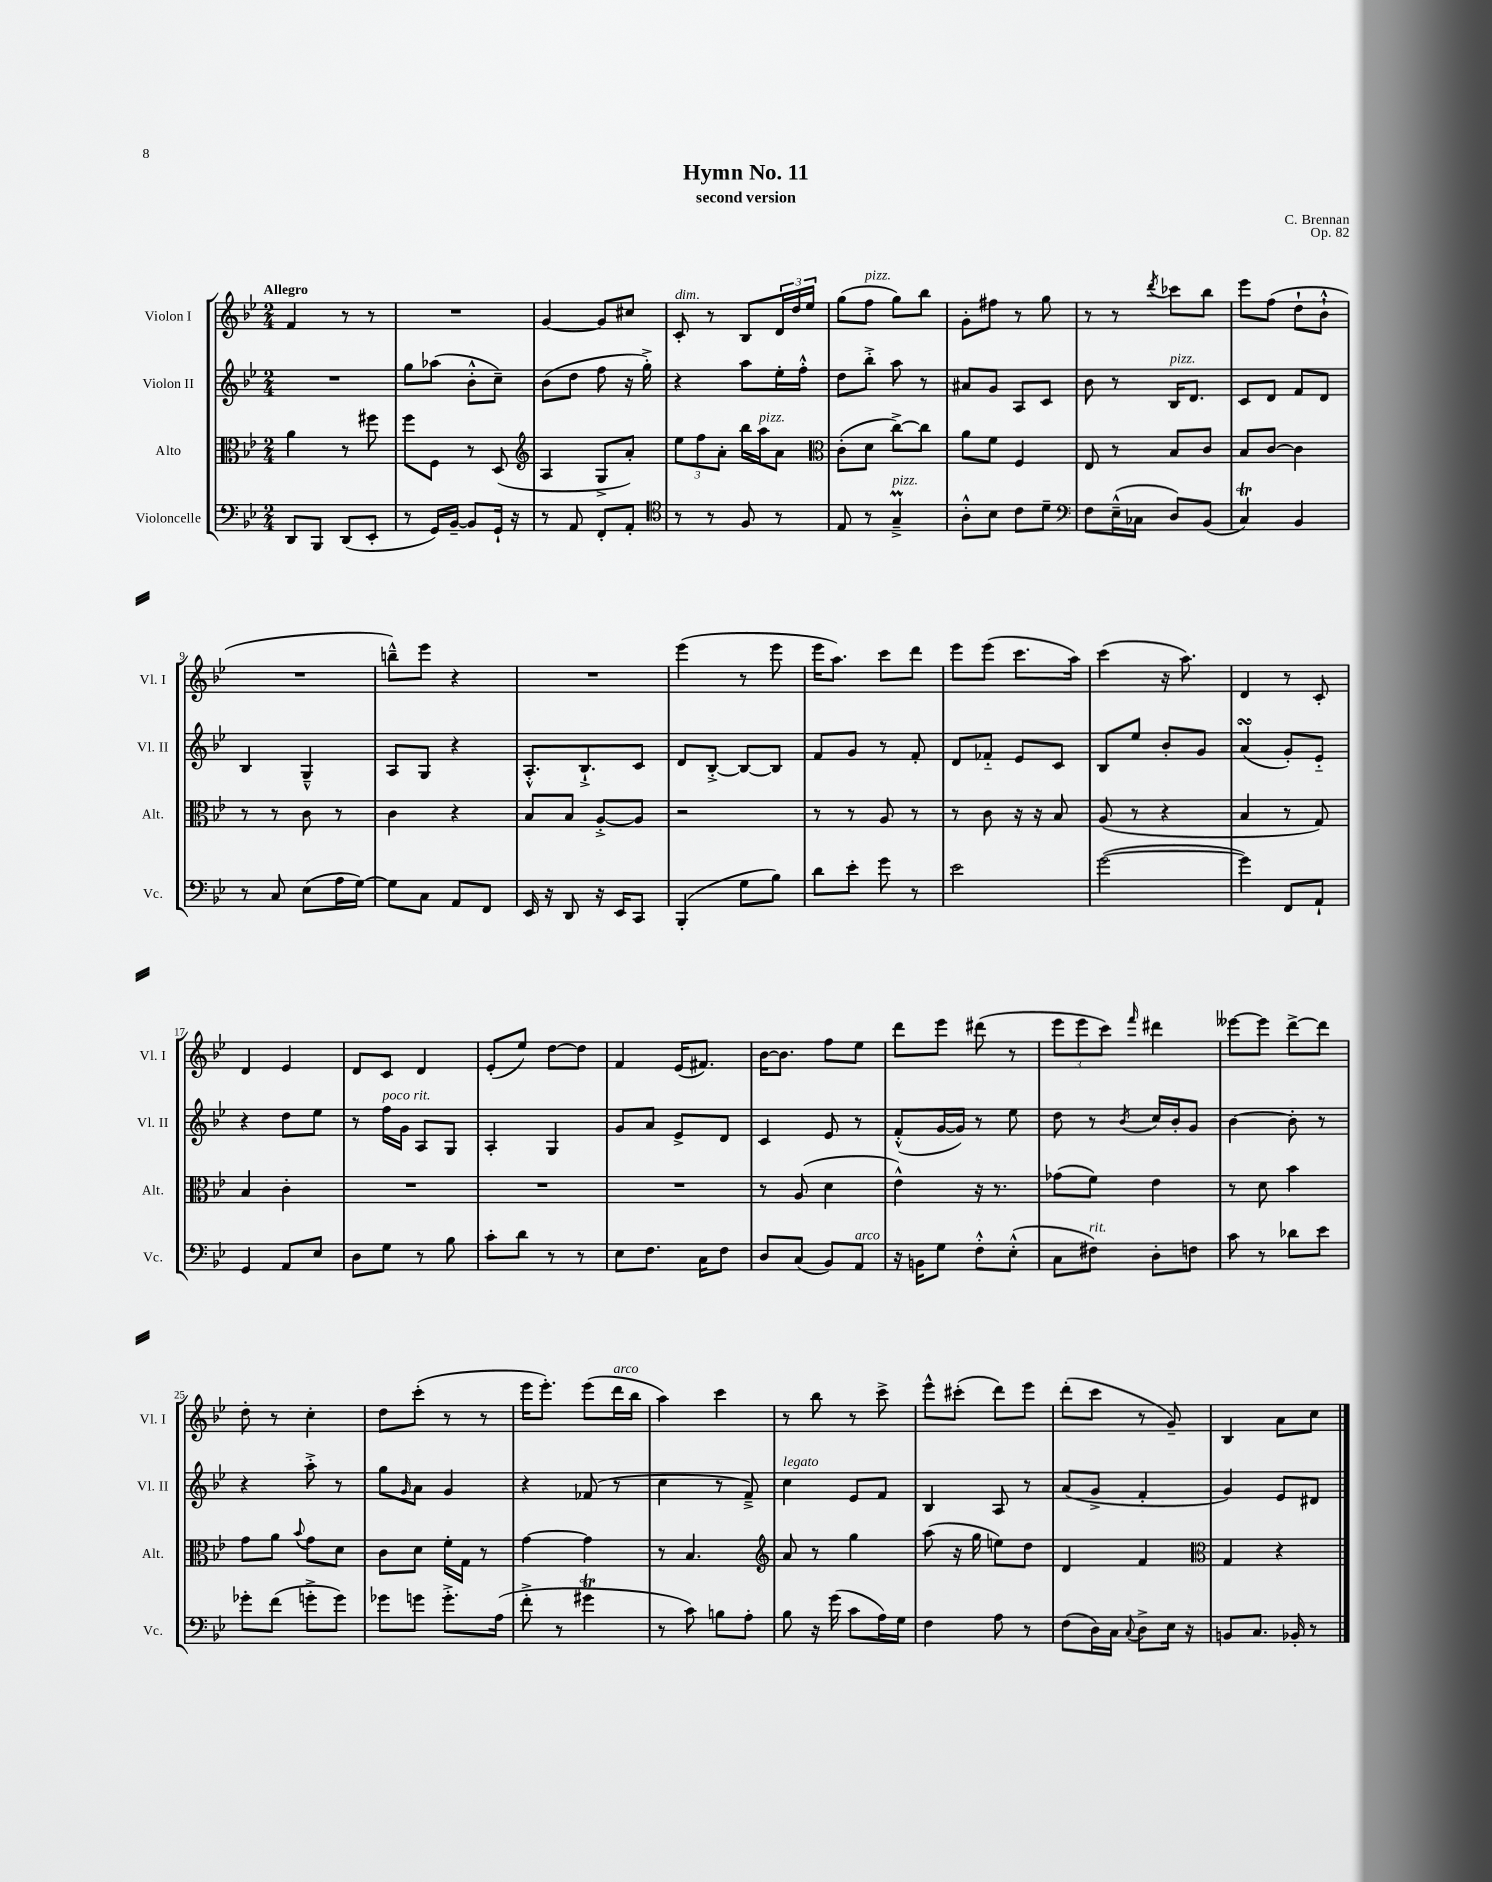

**kern	**kern	**kern	**kern
*part4	*part3	*part2	*part1
*staff4	*staff3	*staff2	*staff1
*I"Violoncelle	*I"Alto	*I"Violon II	*I"Violon I
*I'Vc.	*I'Alt.	*I'Vl. II	*I'Vl. I
*clefF4	*clefC3	*clefG2	*clefG2
*k[b-e-]	*k[b-e-]	*k[b-e-]	*k[b-e-]
*M2/4	*M2/4	*M2/4	*M2/4
=1	=1	=1	=1
!	!	!	!LO:TX:a:B:t=Allegro
8DD/L	4a\	2r	4f/
8BBB-/J	.	.	.
(8DD/L	8r	.	8r
8EE-'/J	8ff#X\	.	8r
=2	=2	=2	=2
8r	8ff\L	8gg\L	2r
16GG/LL)	8F\J	(8aa-X\J	.
[16BB-~/JJ	.	.	.
8BB-/L]	8r	8b-'^^\L	.
16GG`/Jk	(8D/	8cc~\J)	.
16r	.	.	.
=3	=3	=3	=3
*	*clefG2	*	*
8r	4A/	(8b-\L	[4g/
8AA/	.	8dd\J	.
8FF'/L	8G^/L	8ff\	8g/L]
8AA'/J	8a'/J)	16r	8cc#X/J
.	.	16gg'^\)	.
=4	=4	=4	=4
*clefC4	*	*	*
!	!	!	!LO:TX:a:i:t=dim.
8r	12ee-\L	4r	8c'/
.	12ff\	.	.
8r	.	.	8r
.	12a'\J	.	.
8F/	16bb-\LL	8aa\L	8B-/L
!	!LO:TX:a:i:t=pizz.	!	!
.	16aa\J	.	.
8r	8a\J	16ee-'\L	24d/L
.	.	.	24dd/
.	.	16ff'^^\JJ	.
.	.	.	24ee-/JJ
=5	=5	=5	=5
*	*clefC3	*	*
8E-/	(8c'\L	8dd\L	(8gg\L
!	!	!	!LO:TX:a:i:t=pizz.
8r	8d\J	8bb-'^\J	8ff\J
!LO:TX:a:i:t=pizz.	!	!	!
4GM~^/	[8cc^\L)	8aa\	8gg\L)
.	8cc\J]	8r	8bb-\J
=6	=6	=6	=6
8A'^^\L	8a\L	8a#X/L	8g'\L
8B-\J	8f\J	8g/J	8ff#X\J
8c\L	4F/	8A/L	8r
8d~\J	.	8c/J	8gg\
=7	=7	=7	=7
*clefF4	*	*	*
8F\L	8E-/	8b-\	8r
(16E-~^^\L	8r	8r	8r
16C-X\JJ	.	.	.
.	.	.	8qddd/
!	!	!LO:TX:a:i:t=pizz.	!
8D/L)	8B-/L	16B-/KL	8ccc-X\L
.	.	8.d/J	.
(8BB-/J	8c/J	.	8bb-\J
=8	=8	=8	=8
4CT/)	8B-/L	8c/L	8eee-\L
.	[8c/J	8d/J	(8ff\J
4BB-/	4c\]	8f/L	8dd`\L
.	.	8d/J	8b-`^^\J
!!LO:LB:g=z
=9	=9	=9	=9
8r	8r	4B-/	2r
8C/	8r	.	.
(8E-\L	8c\	4G~^^/	.
16A\L	8r	.	.
[16G\JJ)	.	.	.
=10	=10	=10	=10
8G\L]	4c\	8A/L	8bbn~^^\L)
8C\J	.	8G/J	8eee-\J
8AA/L	4r	4r	4r
8FF/J	.	.	.
=11	=11	=11	=11
16EE-/	8B-/L	8.A'^^/L	2r
16r	.	.	.
8DD/	8B-/J	.	.
.	.	8.B-`^/	.
16r	[8A'^/L	.	.
16EE-/KL	.	.	.
8CC/J	8A/J]	8c/J	.
=12	=12	=12	=12
(4BBB-'/	2r	8d/L	(4eee-\
.	.	[8B-'^/J	.
8G\L	.	8B-/L_	8r
8B-\J)	.	8B-/J]	8eee-\
=13	=13	=13	=13
8d\L	8r	8f/L	16eee-\KL
.	.	.	8.aa\J)
8e-'\J	8r	8g/J	.
8g\	8A/	8r	8ccc\L
8r	8r	8f'/	8ddd\J
=14	=14	=14	=14
2e-\	8r	8d/L	8eee-\L
.	8c\	8f-X/J	(8eee-\J
.	16r	8e-/L	8.ccc\L
.	16r	.	.
.	8B-/	8c/J	.
.	.	.	16aa\Jk)
=15	=15	=15	=15
([2g\	(8A/	8B-/L	(4ccc\
.	8r	8ee-/J	.
.	4r	8b-'/L	16r
.	.	.	8.aa\)
.	.	8g/J	.
=16	=16	=16	=16
4g\])	4B-/	(4asSsS/	4d/
8FF/L	8r	8g'/L)	8r
8AA`/J	8G/)	8e-/J	8c'/
!!LO:LB:g=z
=17	=17	=17	=17
4GG/	4B-/	4r	4d/
8AA/L	4c'\	8dd\L	4e-/
8E-/J	.	8ee-\J	.
=18	=18	=18	=18
8D\L	2r	8r	8d/L
!	!	!LO:TX:a:i:t=poco rit.	!
8G\J	.	16ff\LL	8c/J
.	.	16g\JJ	.
8r	.	8A/L	4d/
8B-\	.	8G/J	.
=19	=19	=19	=19
8c'\L	2r	4A'/	(8e-'/L
8d\J	.	.	8ee-/J)
8r	.	4G/	[8dd\L
8r	.	.	8dd\J]
=20	=20	=20	=20
8E-\L	2r	8g/L	4f/
8.F\J	.	8a/J	.
.	.	8e-^/L	(16e-/KL
16C\KL	.	.	8.f#X/J)
8F\J	.	8d/J	.
=21	=21	=21	=21
8D/L	8r	4c/	[16b-\KL
.	.	.	8.b-\J]
(8C/J	(8A/	.	.
8BB-/L)	4d\	8e-/	8ff\L
!LO:TX:a:i:t=arco	!	!	!
8AA/J	.	8r	8ee-\J
=22	=22	=22	=22
16r	4e-^^\)	(8f'^^/L	8ddd\L
16BBn\KL	.	.	.
8G\J	.	[16g/L	8eee-\J
.	.	16g/JJ])	.
8F'^^\L	16r	8r	(8ddd#X\
.	8.r	.	.
(8E-'^^\J	.	8ee-\	8r
=23	=23	=23	=23
8C\L	(8g-X\L	8dd\	12eee-\L
.	.	.	12eee-\
!LO:TX:a:i:t=rit.	!	!	!
8F#X\J)	8f\J)	8r	.
.	.	.	12ccc\J)
.	.	8qb-/	16qqfff/
8D'\L	4e-\	16cc/LL	4ddd#X\
.	.	16b-'/J	.
8Fn\J	.	8g/J	.
=24	=24	=24	=24
8c\	8r	[4b-\	[8eee--X\L
8r	8d\	.	8eee--\J]
8d-X\L	4b-\	8b-'\]	[8ddd^\L
8e-\J	.	8r	8ddd\J]
!!LO:LB:g=z
=25	=25	=25	=25
8g-X'\L	8g\L	4r	8dd'\
(8f\J	8a\J	.	8r
.	8qqb-/	.	.
8gn'^\L	8g\L	8aa'^\	4cc'\
8g\J)	8d\J	8r	.
=26	=26	=26	=26
8g-X\L	8c\L	8gg\L	8dd\L
.	.	16qqg/	.
8gn\J	8d\J	8a\J	(8ccc'\J
8.g'^\L	16f'\LL	4g/	8r
.	16G\JJ	.	.
.	8r	.	8r
(16A\Jk	.	.	.
=27	=27	=27	=27
8f'^\	[4g\	4r	16eee-\KL
.	.	.	8.eee-'\J)
8r	.	.	.
4g#Xt\	4g\]	(8f-X/	(8eee-\L
!	!	!	!LO:TX:a:i:t=arco
.	.	8r	16ddd\L
.	.	.	16bb-\JJ
=28	=28	=28	=28
8r	8r	4cc\	4aa\)
8c\)	4.B-/	.	.
8Bn\L	.	8r	4ccc\
8A'\J	.	8f~^/)	.
=29	=29	=29	=29
*	*clefG2	*	*
!	!	!LO:TX:a:i:t=legato	!
8B-\	8a/	4cc\	8r
16r	8r	.	8bb-\
(16g\	.	.	.
8c\L	4gg\	8e-/L	8r
16A\L)	.	8f/J	8ccc^\
16G\JJ	.	.	.
=30	=30	=30	=30
4F\	(8aa\	4B-/	8eee-^^\L
.	16r	.	(8ccc#X'\J
.	16gg\	.	.
8A\	8een\L)	8A/	8ddd\L)
8r	8dd\J	8r	8eee-\J
=31	=31	=31	=31
(8F\L	4d/	(8a/L	(8ddd'\L
16D\L)	.	8g^/J	8ccc\J
16C\JJ	.	.	.
8qqC/	.	.	.
8D^\L	4f/	4f'/	8r
16E-\Jk	.	.	8g~/)
16r	.	.	.
=32	=32	=32	=32
*	*clefC3	*	*
8BBn/L	4G/	4g/)	4B-/
8.C/J	.	.	.
.	4r	8e-/L	8a\L
16BB-X'/	.	.	.
8r	.	8d#X/J	8cc\J
==	==	==	==
*-	*-	*-	*-
